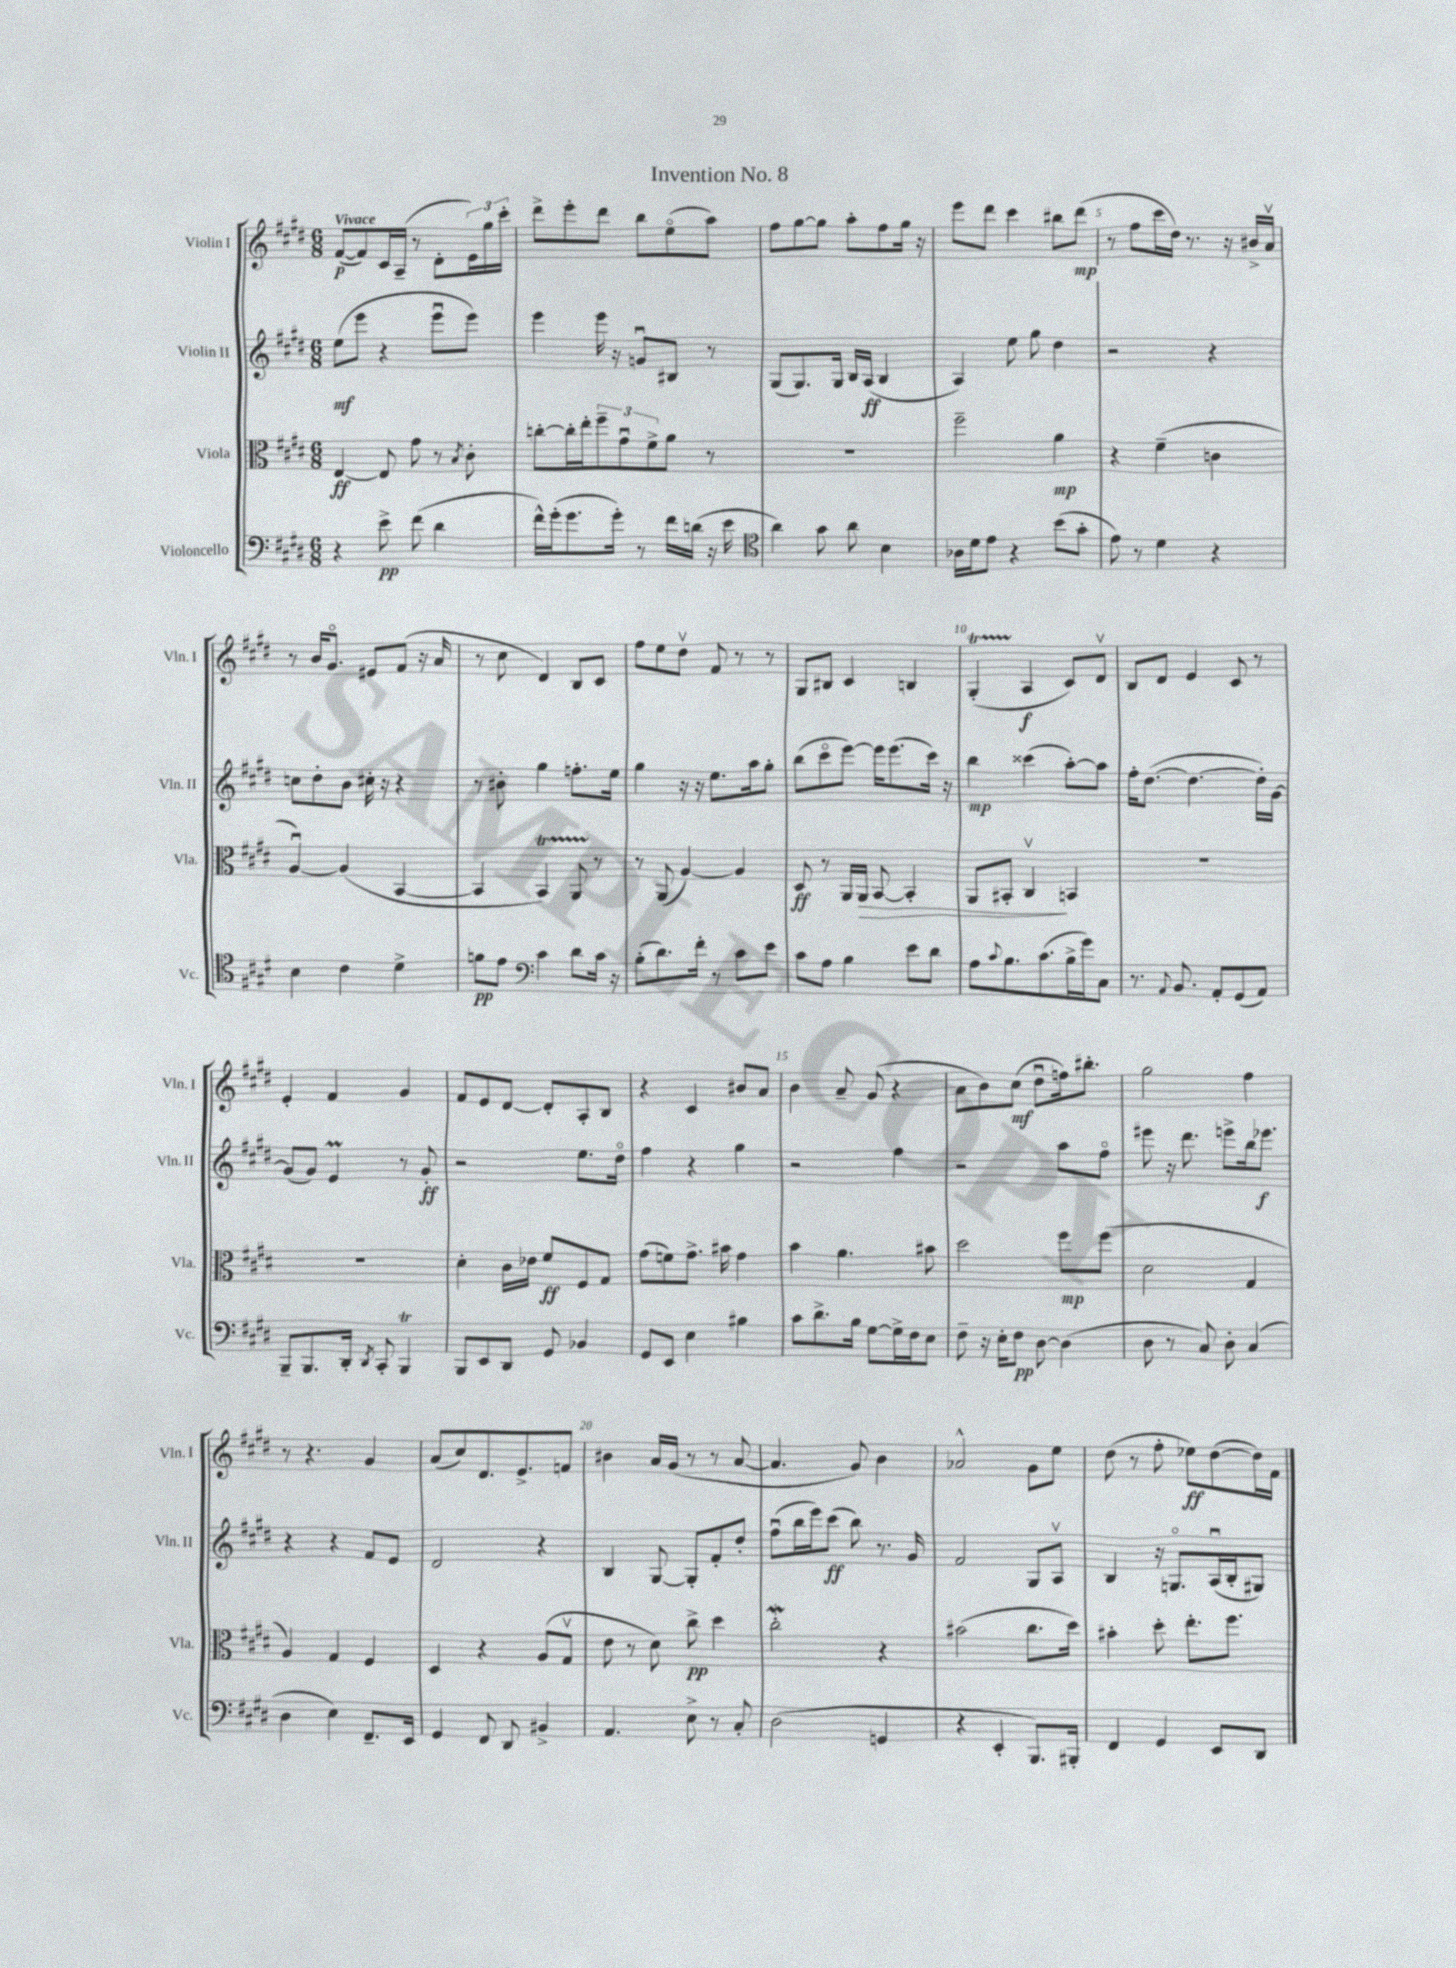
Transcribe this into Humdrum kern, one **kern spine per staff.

**kern	**kern	**kern	**kern
*staff4	*staff3	*staff2	*staff1
*clefF4	*clefC3	*clefG2	*clefG2
*k[f#c#g#d#]	*k[f#c#g#d#]	*k[f#c#g#d#]	*k[f#c#g#d#]
*M6/8	*M6/8	*M6/8	*M6/8
4r	[4E/	(8ee\L	([8f#/L
.	.	8eee\J	8f#/])
8e^\	8E/]	4r	16c#/L
.	.	.	(16A~/JJ
(8f#\	8g#\	.	8r
4d#\	8r	8eeeu\L	8d#'\L
.	8qB/	.	.
.	8c#'\	8eee\J)	24e\L)
.	.	.	24gg#\
.	.	.	24ccc#'\JJ
=	=	=	=
16f#^^\LL)	[8cc'\L	4eee\	8ddd#^\L
(16g#'\J	.	.	.
8.g#\	16cc'\]L	.	8eee'\
.	16ee'\J	.	.
.	12ff#~\	16eee\	8ddd#\J
16g#'\Jk)	.	16r	.
.	12g#u\	.	.
8r	.	8gu/L	8bb\L
.	12f#^\	.	.
16f#\LL	8a\J	8B#/J	(8eeo\
(16d\JJ	.	.	.
16r	8r	8r	8aa\J)
16e\	.	.	.
=	=	=	=
*clefC4	*	*	*
4a\)	2.r	(8G#/L	8ff#\L
.	.	8.G#/)	[8gg#\
8g#\	.	.	8gg#\]J
.	.	16G#/Jk	.
8a\	.	16B/LL	8aa'\L
.	.	(16A/JJ	.
4B\	.	4B/	8ff#\
.	.	.	16gg#\Jk
.	.	.	16r
=	=	=	=
16A-\LL	2ff#~\	4A/)	8eee\L
16d#\J	.	.	.
8e\J	.	.	8ddd#\J
4r	.	8ee\	4ccc#\
.	.	8gg#\	.
(8b\L	4a\	4dd#\	8bb#\L
8g#'\J	.	.	(8ddd#\J
=	=	=	=
8e\)	4r	2r	8r
8r	.	.	8ff#\L
4d#\	(4f#~\	.	16ccc#\L
.	.	.	16dd#\JJ)
.	.	.	8.r
4r	4c\	4r	.
.	.	.	16r
.	.	.	16b#^/LL
.	.	.	16av/JJ
=	=	=	=
4B\	[4Au/)	8cc\L	8r
.	.	8dd#'\	16b/LK
.	.	.	8.g#o/J
4c#\	(4A/]	8b\J	.
.	.	16cc#'\	8e#/L
.	.	16r	.
4d#^\	[4BB/	4r	(8f#/J
.	.	.	16r
.	.	.	16a/
=	=	=	=
8f\L	4BB/]	8r	8r
8e\J	.	8b#'\	8cc#\
*clefF4	*	*	*
4c#\	4BB/)	4gg#\	4d#/)
8d#\L	8AA/	8.ff'\L	8B/L
16c#\Jk	8r	.	8c#/J
16r	.	16ee\Jk	.
=	=	=	=
(8B'\L	8r	4gg#\	8ff#\L
8.d#\)	(8AA/	.	8ee\
.	[4A/)	16r	8dd#v\J
16f#'\Jk	.	16r	.
8r	.	8.ee\L	8f#/
8c#\L	4A/]	.	8r
.	.	16aa\k	.
8e\J	.	8gg#'\J	8r
=	=	=	=
8c#\L	8D#/	(8bb\L	8G#/L
8A\J	8r	8ccc#o\	8B#/J
4B\	16AA/LL	[8eee\J)	4c#/
.	16AA/JJ	.	.
.	[8BB/	16eee\]LK	.
.	.	(8.eee\	.
8e\L	4BB'/]	.	4B/
8d#\J	.	16ccc#\Jk)	.
.	.	16r	.
=	=	=	=
8A\L	8AA/L	4bb\	(4G#'/
8qqc#/	.	.	.
8.B\	8BB#'/J	.	.
.	4C#v/	(4ccc##\	4A/
(8.c#\	.	.	.
16B^\L	4BB/	[8aa'\L)	8c#/L)
16g#\J)	.	.	.
8C#\J	.	8aa\]J	8d#v/J
=	=	=	=
8.r	2.r	16ff#'\LK	8B/L
.	.	([8.dd#\J	.
.	.	.	8d#/J
8qqAA/	.	.	.
8.BB/	.	.	.
.	.	4.dd#\_	4e/
8AA'/L	.	.	.
(8GG#/	.	.	8c#/
8AA/J)	.	16dd#'\]LL)	8r
.	.	[16g#\JJ	.
=	=	=	=
8BBB~/L	2.r	(8g#/]L	4e'/
8.BBB/	.	8g#/J)	.
.	.	4e/	4f#/
16DD#'/Jk	.	.	.
8qDD#/	.	.	.
8CC#'/	.	.	.
4BBB/	.	8r	4g#/
.	.	8g#'/	.
=	=	=	=
8BBB/L	4d#'\	2r	8f#/L
8EE/	.	.	8e/
8DD#/J	16c#\LL	.	[8d#/J
.	16e-\JJ	.	.
8GG#/	8f#/L	.	8d#'/]L
4BB-/	8F#/	8.ee\L	8A'/
.	8G#/J	.	8B/J
.	.	16dd#o\Jk	.
=	=	=	=
8GG#/L	(8g#\L	4ff#\	4r
8EE/J	8f\)	.	.
4E\	8.g#^\J	4r	4c#/
.	16b#\	.	.
4B#\	4g#\	4gg#\	8b#/L
.	.	.	8a/J
=	=	=	=
8c#\L	4b\	2r	4b\
8.d#^\	.	.	.
.	4.a\	.	8a~/
16B\Jk	.	.	.
[8G#\L	.	.	(8g#/
16G#^\]L	.	4ff#\	4r
16F#\J	.	.	.
8E\J	8b#\	.	.
=	=	=	=
8F#~\	2dd#\	2r	8a\L
16r	.	.	8b\)
16E'\LK	.	.	.
8F#\J	.	.	(8cc#\J
[8D#\	.	.	8dd#u\L
(4D#\]	8ff#\L	8aa\L	16ff\k)
.	.	.	8.bb#'\J
.	(8ff#\J	8ff#o\J	.
=	=	=	=
8D#\	2d#\	8eee#\	2gg#\
8r	.	16r	.
.	.	8.ddd#\	.
8C#/)	.	.	.
8D#'\	.	8eee^\L	.
(4C#/	4G#/	16bb\k	4ff#\
.	.	8.eee-\J	.
=	=	=	=
4D#\	4A/)	4r	8r
.	.	.	4.r
4E\)	4G#/	4r	.
8.FF#~/L	4F#/	8f#/L	4g#/
.	.	8e/J	.
16EE/Jk	.	.	.
=	=	=	=
4GG#/	4D#/	2d#/	(8a/L
.	.	.	8cc#/)
8FF#/	4r	.	8.d#/
8DD#/	.	.	.
.	.	.	8.e^/
4BB#^/	(8A/L	4r	.
.	8G#v/J	.	8f/J
=	=	=	=
4.AA/	8e\	4B/	4b#\
.	8r	.	.
.	8d#\)	[8G#/	16a/LL
.	.	.	(16g#/JJ
8E^\	8cc#^\	8G#'/]L	8r
8r	4dd#\	8f#'/	8r
8C#'/	.	8dd#'/J	[8a/
=	=	=	=
(2D#\	2cc#'\	(8ff#u\L	4.a/]
.	.	16bb\L	.
.	.	16eee\J)	.
.	.	(8ccc#\J	.
.	.	8bb\)	8g#/)
4GG/	4r	8.r	4b\
.	.	16g#/	.
=	=	=	=
4r	(2b#\	2f#/	2a-^^/
4EE'/	.	.	.
8.BBB/L)	8.cc#\L	8G#/L	8g#\L
.	.	8Av/J	8ee\J
16BBB#'/Jk	16dd#\Jk)	.	.
=	=	=	=
4FF#/	4b#'\	4B/	(8dd#\
.	.	.	8r
4GG#/	8dd#'\	16r	8ff#'\
.	.	8.Go/L	.
.	8.ee'\L	.	8ee-\L)
8EE/L	.	(16Au/L	([8dd#\
.	8.ff#\J	16B'/J	.
8DD#/J	.	8G#/J)	16dd#\]L)
.	.	.	16f#\JJ
==	==	==	==
*-	*-	*-	*-
